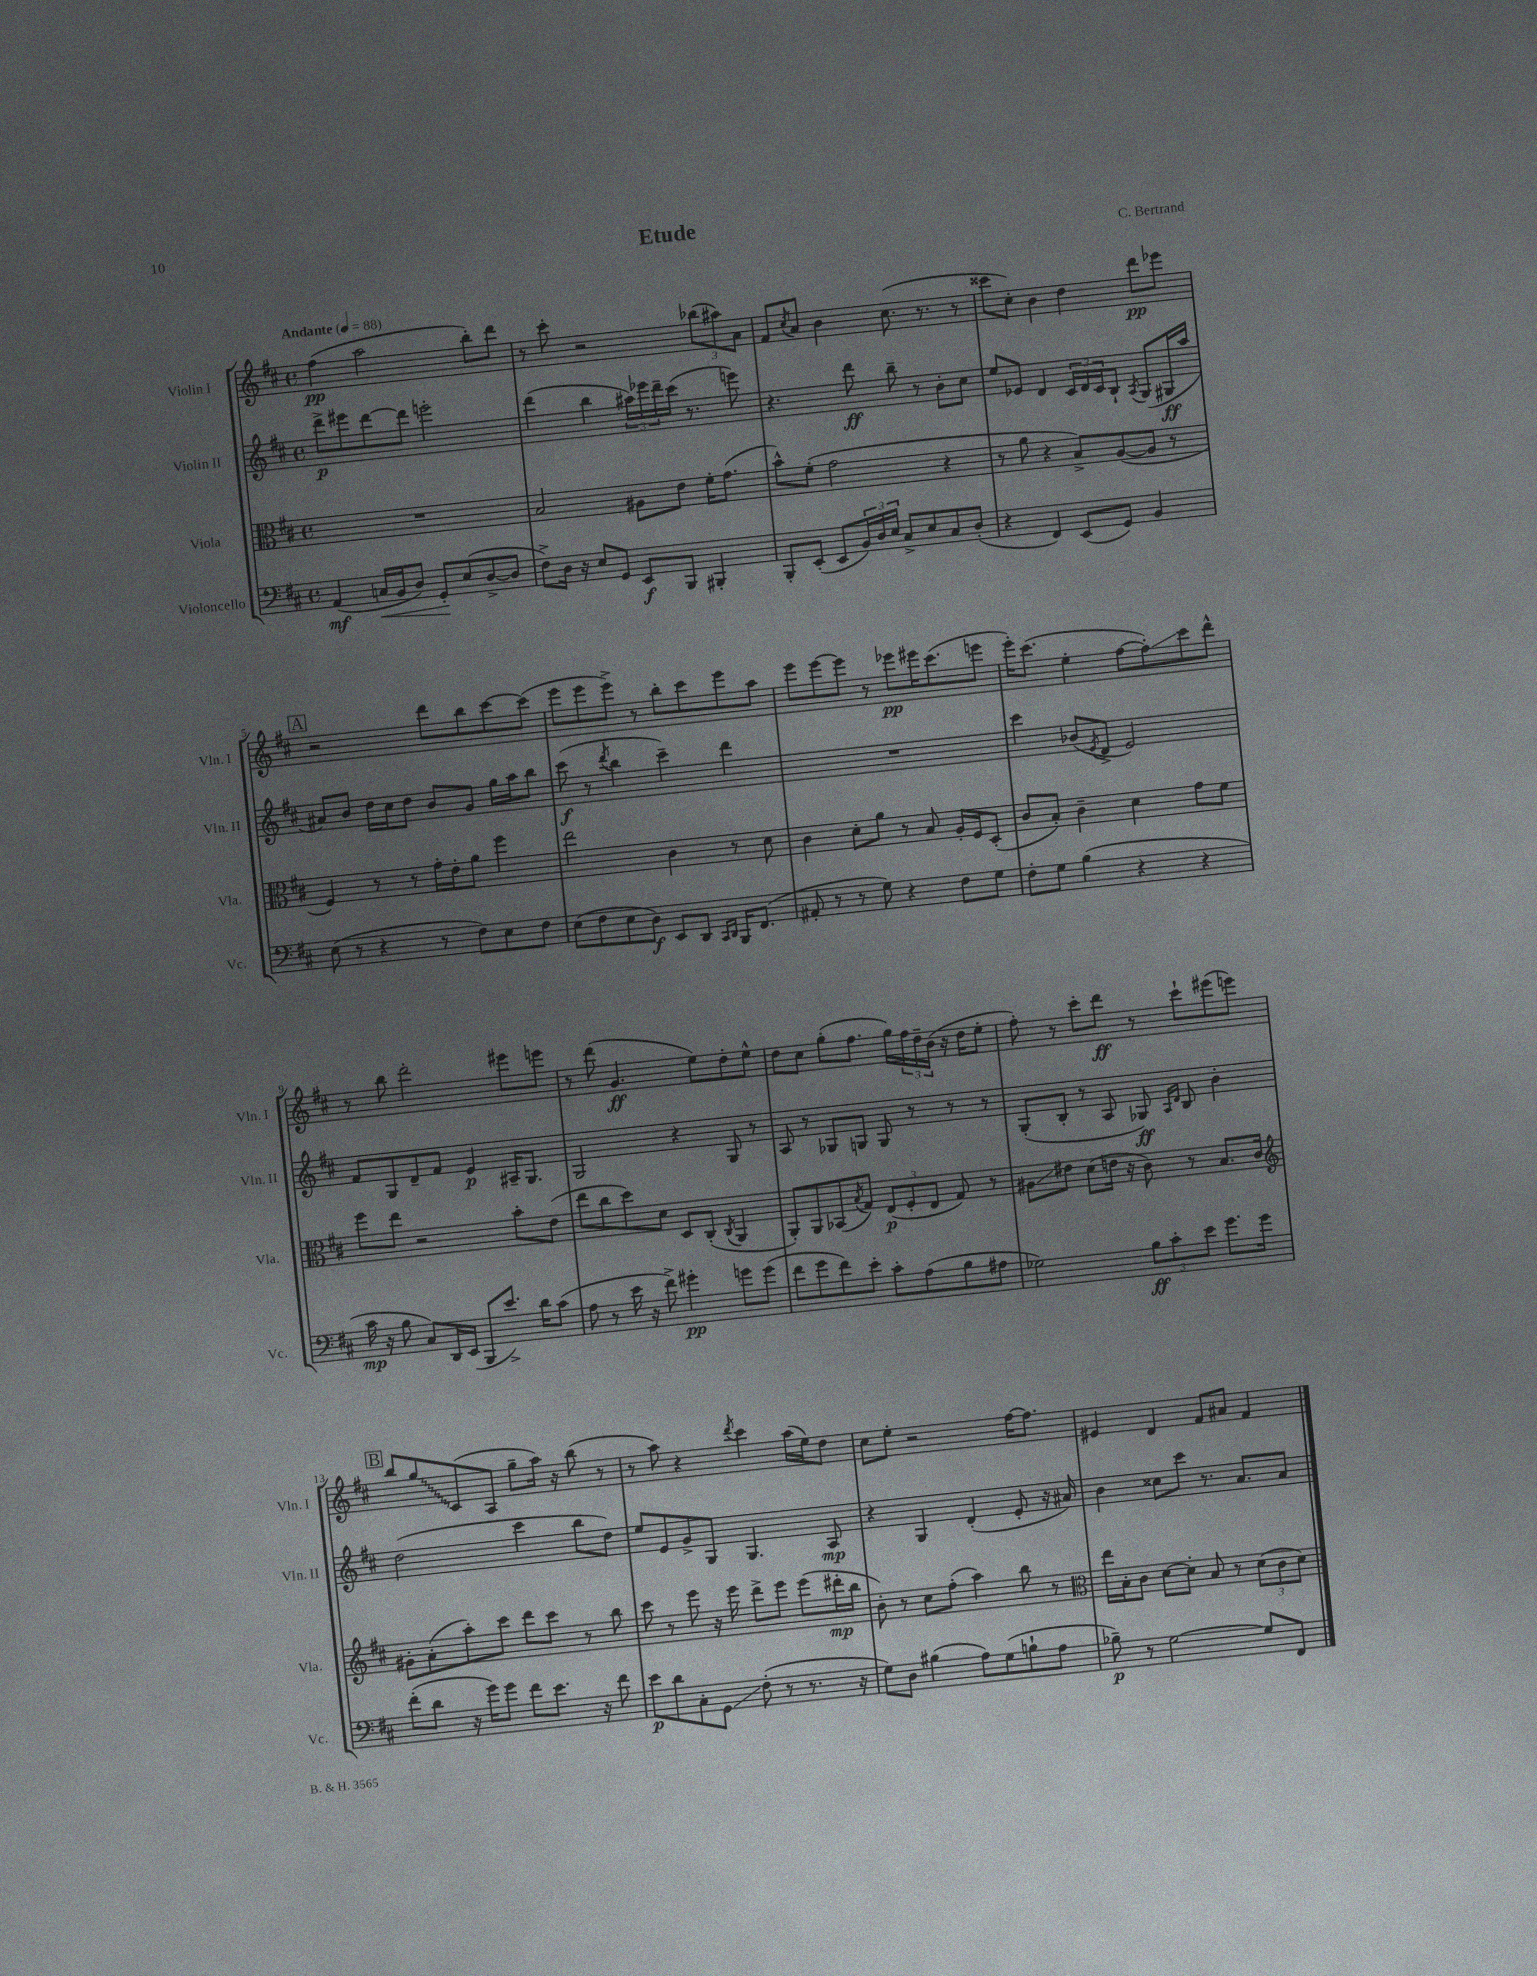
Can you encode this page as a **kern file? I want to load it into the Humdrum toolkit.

**kern	**kern	**kern	**kern
*staff4	*staff3	*staff2	*staff1
*clefF4	*clefC3	*clefG2	*clefG2
*k[f#c#]	*k[f#c#]	*k[f#c#]	*k[f#c#]
*M4/4	*M4/4	*M4/4	*M4/4
*met(c)	*met(c)	*met(c)	*met(c)
*MM88	*MM88	*MM88	*MM88
(4AA	1r	8ddd^	(4ff#
.	.	8eee#	.
16C	.	[8ddd	2aa
16BB	.	.	.
8D)	.	8ddd]	.
8GG'	.	2eee'	.
(8E	.	.	.
[8D^	.	.	8bb')
8D]	.	.	8ddd
=	=	=	=
8F#^)	2B	(4ddd	8r
16D	.	.	8ccc#'
16r	.	.	.
8E	.	4bb	2r
8GG	.	.	.
8EE	8A#	24aa#)	.
.	.	24eee-	.
.	.	24ddd~	.
8BBB	8e	(16ccc#	.
.	.	8.r	.
4BBB#'	16f#'	.	(12bb-
.	(8.g	.	.
.	.	.	12aa#)
.	.	8eee)	.
.	.	.	12a
=	=	=	=
8BBB'	8b^^)	4.r	8f#
.	.	.	8qcc#
(8EE'	(8f#'	.	8a
8EE	2g	.	4b
24BB)	.	8ddd	.
24D	.	.	.
24E	.	.	.
8C#^	.	8bb~	(8.cc#
8E	.	8r	.
.	.	.	8.r
8C#	4r	8b'	.
(8D'	.	8cc#	8r
=	=	=	=
4r	8r	8ee	8ccc##
.	8a	8e-	8cc#')
4FF#)	4r	4d	4b
(8EE	8B^)	24c#	4dd
.	.	24d	.
.	.	24c#	.
8GG)	([8A	8B`	.
.	.	8qA	.
4BB	8A]	(8G	8ddd
.	8r	16G#	8eee-
.	.	16aa	.
=	=	=	=
(8E	4F#)	8a#)	2r
8r	.	8b	.
4r	8r	16dd	.
.	.	16cc#	.
.	8r	8dd	.
8r	16g'	8b	8ddd
.	16e'	.	.
8F#)	8a	8g	8bb
8E	4ff#	16gg	[8ccc#
.	.	16aa	.
8F#	.	8bb	(8ccc#]
=	=	=	=
(8E	2ee	(8ccc#	8eee
8F#	.	8r	8eee
.	.	8qddd	.
8E	.	4bb	8eee^)
8D)	.	.	8r
8EE	4c#	4ccc#~)	8bb'
8DD	.	.	8ccc#
16qqCC#	.	.	.
16qqDD	.	.	.
16BBB	8r	4ddd	8eee
(8.FF#	.	.	.
.	8d	.	8aa
=	=	=	=
8AA#'	4c#	1r	8eee
8r	.	.	[8eee
8r	8d'	.	8eee]
8G)	8a	.	8r
4r	8r	.	8eee-
.	8B	.	16eee#
.	.	.	(8.ccc#
8F#	16A'	.	.
.	16F#	.	.
8G	(8D'	.	8eee
=	=	=	=
8F#'	8c#	4ccc#	16eee')
.	.	.	(8.ccc#
8G	8B')	.	.
(4B	4c#~	(8b-	4ee'
.	.	8qe	.
.	.	8d^	.
4r	4d	2e)	[8ff#
.	.	.	8ff#'])
4r	8g	.	8ccc#
.	8f#	.	8ddd^^
=	=	=	=
16c#	8ff#	8f#	8r
16r	.	.	.
8B	8ee	8G	8bb
8C#)	2r	8d~	2ddd'
16DD	.	8f#	.
(16EE	.	.	.
8BBB	.	4e	.
8.e^)	.	.	.
.	8b'	16A#~	8eee#
16d	.	8.G	.
(8c#	(8e	.	8eee
=	=	=	=
8A	8ee	2G	8r
8r	8cc#	.	(8ddd
16e	8dd)	.	4.g
16r	.	.	.
8f#^)	8d	.	.
4g#'	8D	4r	.
.	(8C#'	.	8ee)
.	8qC#	.	.
8g	4AA	8G	8dd'
(8g	.	8r	8ee^^
=	=	=	=
8f#	8AA')	8A	8dd
8g	8AA	8r	8cc#
8f#)	(8BB-	8G-	(8gg'
.	8qB	.	.
8e'	8G)	8G	8.ff#
8c#'	(12E	8G	.
.	.	.	16gg)
.	12F#'	.	.
(8A	.	8r	24ff#
.	12E	.	24dd~
.	.	.	(24b
8B	8G)	8r	16r
.	.	.	16dd
8A#	8r	8r	8ee'
=	=	=	=
2G-)	8A#	(8G'	8ff#')
.	8e#	8B'	8r
.	(8d	8r	8ccc#'
.	16e	8A	8ddd
.	16r	.	.
12B	8c#)	8G-)	8r
12c#'	.	.	.
.	.	16qqA	.
.	.	16qqd	.
.	8r	8B	8ccc#`
12e	.	.	.
8.g	8.B	4b'	(8eee#
.	.	.	8eee)
16g	16c#	.	.
=	=	=	=
*	*clefG2	*	*
(8f#'	8g#'	(2dd	8bb
8d	(8a'	.	8gg
16r	8aa')	.	(8c#
16g)	.	.	.
8g	8ccc#	.	8A
8f#	8ddd	4ccc#	8gg~
8.e	8ccc#	.	16aa)
.	.	.	16r
.	8r	8bb	(8bb
16r	.	.	.
8f#	8bb	8dd)	8r
=	=	=	=
8e	8ccc#	8ee	8r
8d	8r	8e	8aa)
8C#'	8eee	8g^	4r
8GG	16r	8G	.
.	16eee	.	.
.	.	.	8qddd
(8F#'	8ddd^	4.G	4ccc#
8r	8eee	.	.
8.r	(8eee	.	(16aa
.	.	.	16ee)
.	16ddd#'	8A	8dd
16r	16bb	.	.
=	=	=	=
8G)	8b')	4r	8cc#
8D	8r	.	8ee'
(4B#	8cc#	4G	2r
.	(8ff#'	.	.
8A)	4aa)	(4d'	.
(8G	.	.	.
8B`	8bb	8e'	[16ff#
.	.	.	8.ff#]
8A	8r	16r	.
.	.	16a#)	.
=	=	=	=
*	*clefC3	*	*
8B-~)	16ee	4b	4e#
.	16B'	.	.
8r	8c#	.	.
[2G	[8d	8cc##	4d
.	8d']	8ccc#	.
.	8B	8.r	8f#
.	8r	.	8a#
.	.	8.a	.
8G]	(12d	.	4f#
.	12c#	.	.
8FF#	.	8a	.
.	12d)	.	.
==	==	==	==
*-	*-	*-	*-
